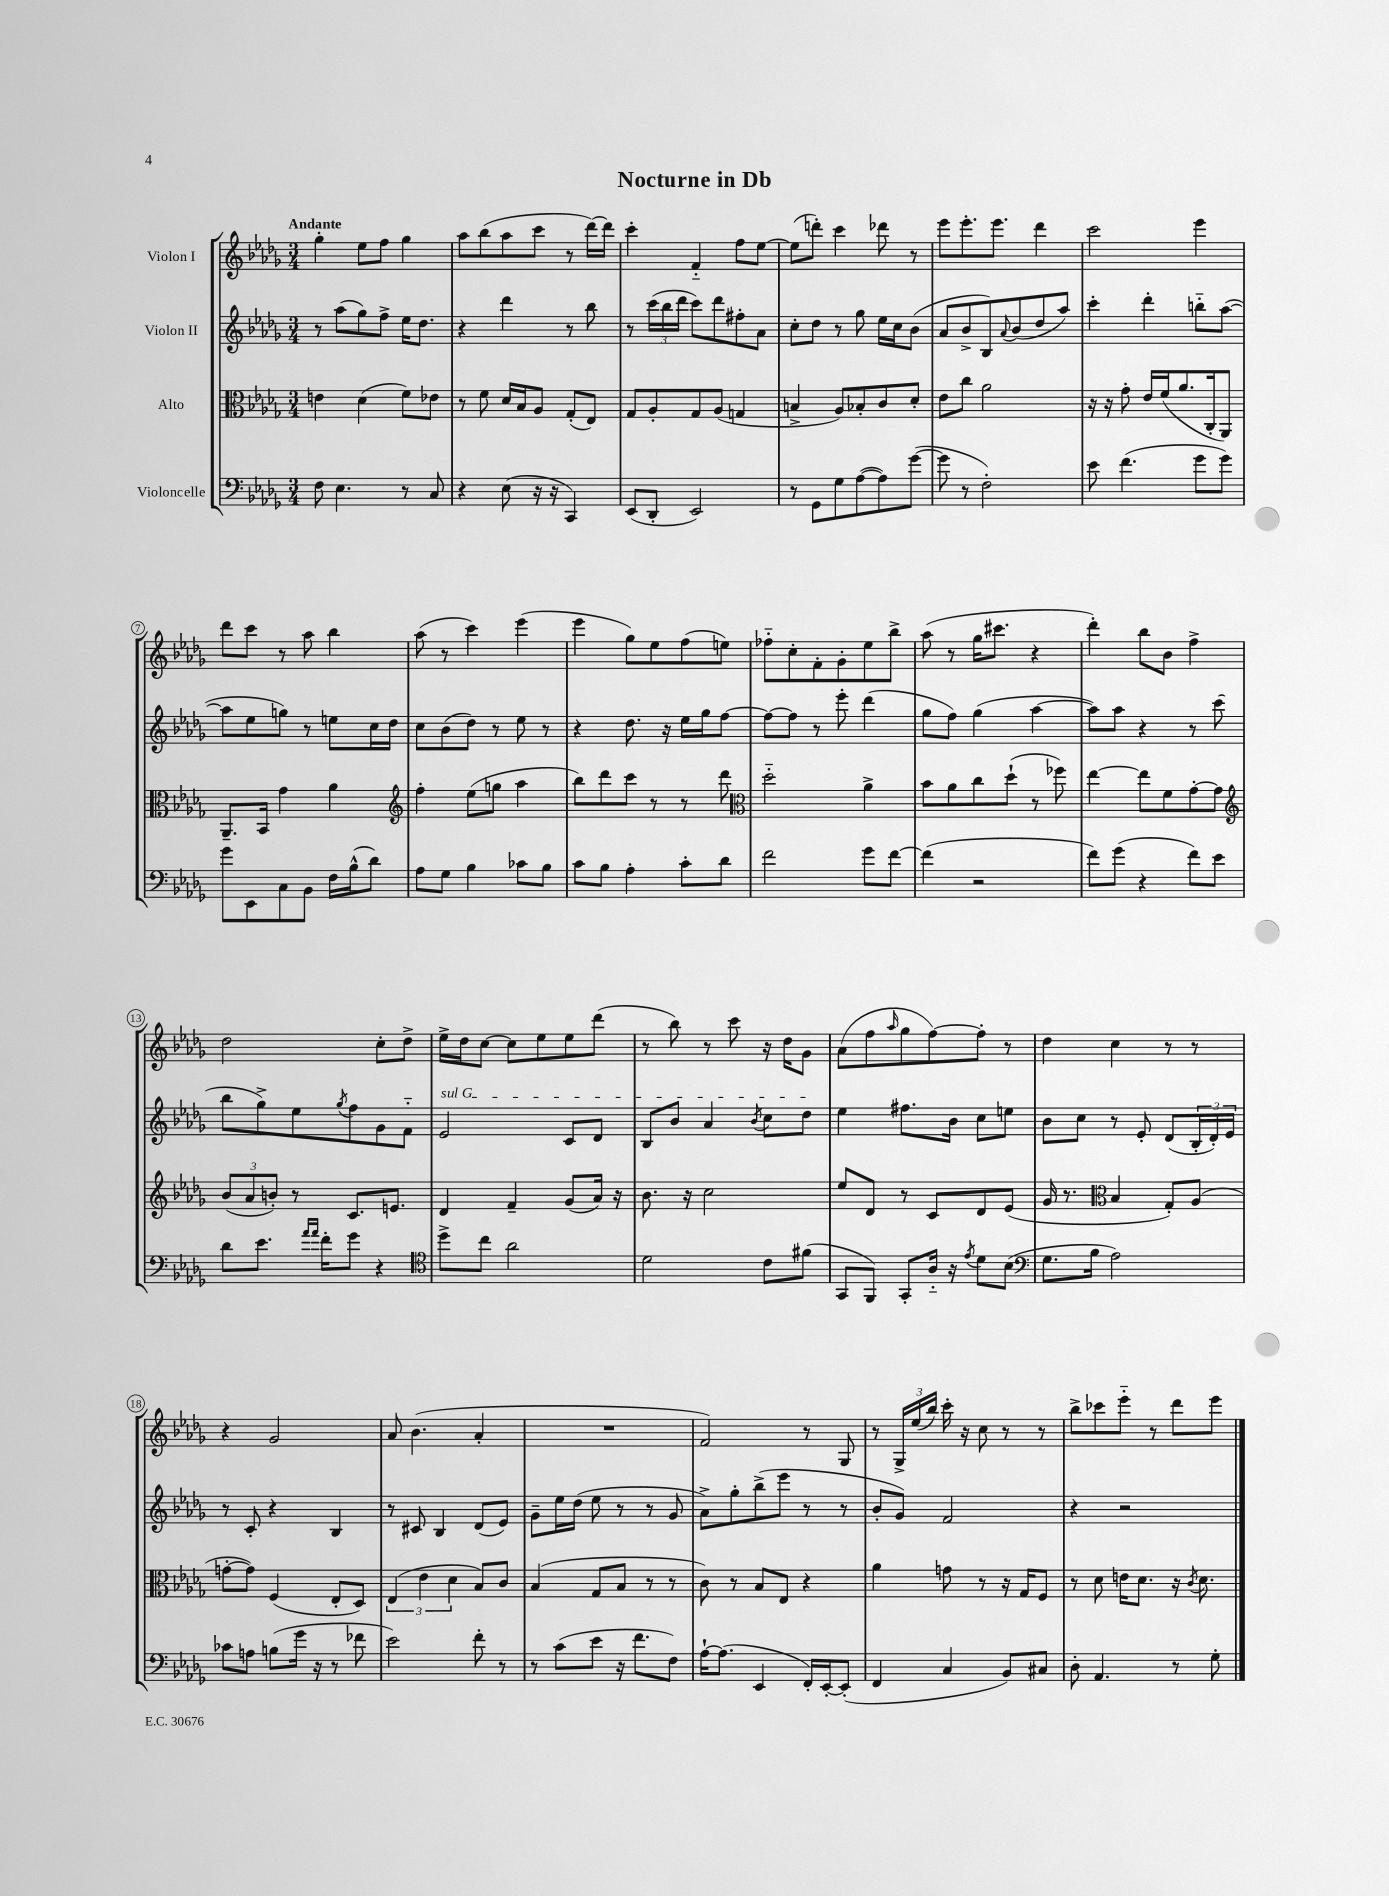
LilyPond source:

\header { title = "Nocturne in Db" }
<<
\new StaffGroup <<
\new Staff = "s0" \with { instrumentName = "Violon I" } {
    \clef treble \key des \major \numericTimeSignature \time 3/4 \tempo "Andante"
    ges''4-. ees''8 f''8 ges''4 |
    aes''8 bes''8( aes''8 c'''8 r8 des'''16~) des'''16 |
    c'''4-. f'4-_ f''8 ees''8~ |
    ees''8( d'''8-.) c'''4 des'''8 r8 |
    ees'''8 ees'''8.-. ees'''8. des'''4 |
    c'''2 ees'''4 |
    des'''8 c'''8 r8 aes''8 bes''4 |
    aes''8( r8 c'''4) ees'''4( |
    ees'''4 ges''8) ees''8 f''8( e''8) |
    fes''8-_ c''8-. f'8-. ges'8-. ees''8 bes''8-> |
    aes''8( r8 ges''16 cis'''8. r4 |
    des'''4-.) bes''8 bes'8 f''4-> |
    des''2 c''8-. des''8-> |
    ees''16-> des''16 c''8~ c''8 ees''8 ees''8 des'''8( |
    r8 bes''8) r8 c'''8 r16 des''16 ges'8 |
    aes'8( f''8 \grace { aes''16 } ges''8 f''8~) f''8-. r8 |
    des''4 c''4 r8 r8 |
    r4 ges'2 |
    aes'8 bes'4.( aes'4-. |
    R2. |
    f'2) r8 ges8 |
    r8 \tuplet 3/2 { ges16-> ees''16( bes''16) } c'''16-. r16 c''8 r8 r8 |
    bes''8-> ces'''8 ees'''8-_ r8 des'''8 ees'''8 \bar "|." |
}
\new Staff = "s1" \with { instrumentName = "Violon II" } {
    \clef treble \key des \major \numericTimeSignature \time 3/4
    r8 aes''8( ges''8) f''8-> ees''16 des''8. |
    r4 des'''4 r8 bes''8 |
    r8 \tuplet 3/2 { c'''16( bes''16 des'''16 } c'''8) des'''8 fis''8-. aes'8 |
    c''8-. des''8 r8 ges''8 ees''16 c''16 bes'8( |
    aes'8 bes'8-> bes8) \appoggiatura { aes'8 } bes'8( des''8 aes''8) |
    c'''4-. des'''4-. b''8-_ aes''8~( |
    aes''8 ees''8 g''8) r8 e''8 c''16 des''16 |
    c''8 bes'8( des''8) r8 ees''8 r8 |
    r4 des''8. r16 ees''16 ges''16 f''8~ |
    f''8~ f''8 r8 ees'''8-. des'''4( |
    ges''8 f''8) ges''4( aes''4~ |
    aes''8) aes''8 r4 r8 c'''8( |
    bes''8 ges''8->) ees''8 \acciaccatura { ges''8 } f''8 ges'8 f'8-_ |
    \once \override TextSpanner.bound-details.left.text = \markup { \italic "sul G" } ees'2\startTextSpan c'8 des'8 |
    bes8 bes'8 aes'4 \acciaccatura { bes'8 } c''8 des''8\stopTextSpan |
    ees''4 fis''8. bes'16 c''8 e''8 |
    bes'8 c''8 r8 ees'8-. des'8( \tuplet 3/2 { bes16-. des'16-.) ees'16 } |
    r8 c'8-. r4 bes4 |
    r8 cis'8 bes4 des'8( ees'8) |
    ges'8-- ees''16 des''16( ees''8 r8 r8 ges'8 |
    aes'8->) ges''8-. bes''8->( ees'''8 r8 r8 |
    bes'8-. ges'8) f'2 |
    r4 r2 \bar "|." |
}
\new Staff = "s2" \with { instrumentName = "Alto" } {
    \clef alto \key des \major \numericTimeSignature \time 3/4
    e'4 des'4( f'8) ees'8 |
    r8 f'8 des'16 bes16 aes8 ges8-.( ees8) |
    ges8 aes8-. ges8 aes8( g4 |
    b4-> aes8) bes8-. c'8 des'8-. |
    ees'8 c''8 aes'2 |
    r16 r16 ges'8-. ees'16 f'16( aes'8. c16-. aes,8) |
    aes,8.-- bes,16 ges'4 aes'4 |
    \clef treble f''4-. ees''8( g''8 aes''4 |
    bes''8) des'''8 c'''8 r8 r8 des'''8 |
    \clef alto des''2-_ aes'4-> |
    bes'8 aes'8 c''8 des''8-!( r8 fes''8) |
    ees''4~ ees''8 f'8 ges'8~-. ges'8 |
    \clef treble \tuplet 3/2 { bes'8( aes'8 b'8-.) } r8 c'8. e'8. |
    des'4 f'4-- ges'8( aes'16) r16 |
    bes'8. r16 c''2 |
    ees''8 des'8 r8 c'8 des'8 ees'8( |
    ges'16 r8. \clef alto bes4 ges8-.) aes8( |
    g'8~-. g'8) f4( ees8-. des8) |
    \tuplet 3/2 { ees4( ees'4 des'4 } bes8) c'8 |
    bes4( ges8 bes8 r8 r8 |
    c'8) r8 bes8 ees8 r4 |
    aes'4 g'8 r8 r16 ges16 f8 |
    r8 des'8 e'16 des'8. r16 \acciaccatura { c'8 } des'8. \bar "|." |
}
\new Staff = "s3" \with { instrumentName = "Violoncelle" } {
    \clef bass \key des \major \numericTimeSignature \time 3/4
    f8 ees4. r8 c8 |
    r4 ees8( r16 r16 c,4) |
    ees,8( des,8-. ees,2) |
    r8 ges,8 ges8 aes8~( aes8) ges'8~( |
    ges'8 r8 f2-.) |
    ees'8 f'4.( ges'8 ges'8) |
    ges'8 ees,8 c8 bes,8 f16 bes16-^( des'8) |
    aes8 ges8 bes4 ces'8 bes8 |
    c'8 bes8 aes4-. c'8-. des'8 |
    f'2 ges'8 f'8~ |
    f'4( r2 |
    f'8) ges'8( r4 f'8) ees'8 |
    des'8 ees'8. \grace { aes'16 aes'16 } f'16-. ges'8 r4 |
    \clef tenor des''8-> c''8 aes'2 |
    des'2 c'8 fis'8( |
    ges,8 f,8) ges,8-. aes16-_ r16 \acciaccatura { ees'8 } des'8 bes8( |
    \clef bass ges8. bes16 aes2) |
    ces'8 a8 b8( ges'16 r16 r8 fes'8 |
    ees'2) f'8-. r8 |
    r8 c'8( ees'8 r16 f'8. f8) |
    aes16~-! aes8.( ees,4 f,16-.) ees,16~-. ees,8-.( |
    f,4 c4 bes,8) cis8 |
    des8-. aes,4. r8 ges8-. \bar "|." |
}
>>
>>
\layout { \context { \Score \override BarNumber.stencil = #(make-stencil-circler 0.1 0.3 ly:text-interface::print) } }
